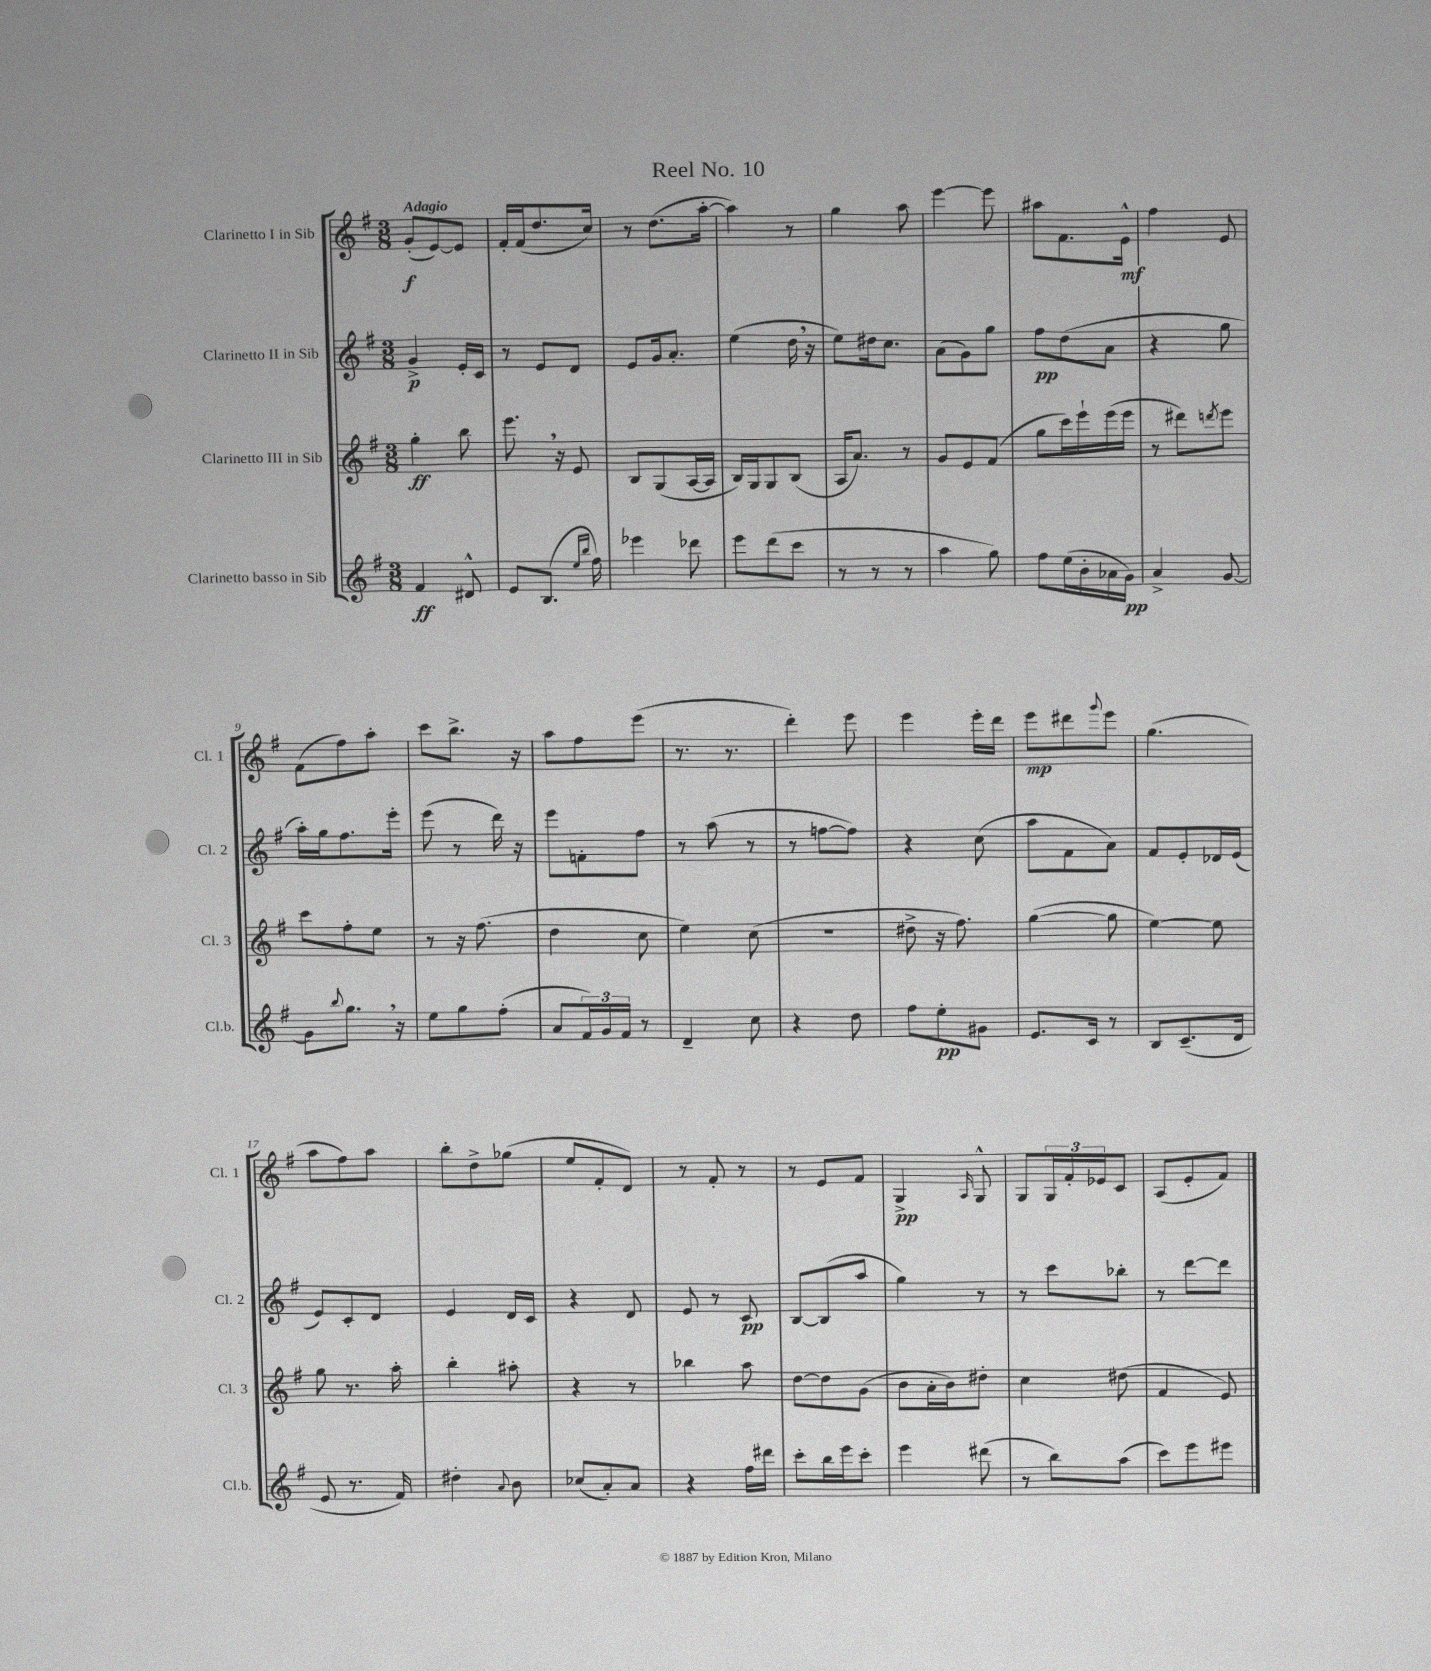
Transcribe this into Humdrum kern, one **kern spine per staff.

**kern	**dynam	**kern	**dynam	**kern	**dynam	**kern	**dynam
*part4	*part4	*part3	*part3	*part2	*part2	*part1	*part1
*staff4	*staff4	*staff3	*staff3	*staff2	*staff2	*staff1	*staff1
*I"Clarinetto basso in Sib	*	*I"Clarinetto III in Sib	*	*I"Clarinetto II in Sib	*	*I"Clarinetto I in Sib	*
*I'Cl.b.	*	*I'Cl. 3	*	*I'Cl. 2	*	*I'Cl. 1	*
*clefG2	*	*clefG2	*	*clefG2	*	*clefG2	*
*k[f#]	*	*k[f#]	*	*k[f#]	*	*k[f#]	*
*M3/8	*	*M3/8	*	*M3/8	*	*M3/8	*
=1	=1	=1	=1	=1	=1	=1	=1
!	!	!	!	!	!	!LO:TX:a:B:t=Adagio	!
4f#/	ff	4gg'\	ff	4g^/	p	(8g'/L	f
.	.	.	.	.	.	[8e/)	.
8d#X^^/	.	8bb\	.	16e'/LL	.	8e/J]	.
.	.	.	.	16c/JJ	.	.	.
=2	=2	=2	=2	=2	=2	=2	=2
8e/L	.	8.eee,\	.	8r	.	16f#'/LL	.
.	.	.	.	.	.	(16f#/J	.
(8.B/J	.	.	.	8e/L	.	8.dd/	.
.	.	16r	.	.	.	.	.
.	.	8e/	.	8d/J	.	.	.
16qqee/LL	.	.	.	.	.	.	.
16qqbb/JJ	.	.	.	.	.	.	.
16ff#\)	.	.	.	.	.	16cc/Jk)	.
=3	=3	=3	=3	=3	=3	=3	=3
4eee-X\	.	8B/L	.	8e/L	.	8r	.
.	.	(8G/	.	16g/k	.	(8.dd\L	.
.	.	.	.	8.a'/J	.	.	.
8ddd-X\	.	[16A/L	.	.	.	.	.
.	.	16A/JJ]	.	.	.	[16aa'\Jk	.
=4	=4	=4	=4	=4	=4	=4	=4
8eee\L	.	16B/LL)	.	(4ee\	.	4aa\])	.
.	.	16G/J	.	.	.	.	.
(8ddd\	.	8G/	.	.	.	.	.
8ccc\J	.	(8B/J	.	16dd,\	.	8r	.
.	.	.	.	16r	.	.	.
=5	=5	=5	=5	=5	=5	=5	=5
8r	.	16A/KL	.	8ee\L)	.	4gg\	.
.	.	8.a/J)	.	.	.	.	.
8r	.	.	.	16dd#X\k	.	.	.
.	.	.	.	8.cc\J	.	.	.
8r	.	8r	.	.	.	8aa\	.
=6	=6	=6	=6	=6	=6	=6	=6
4aa\	.	8g/L	.	(8a\L	.	[4eee\	.
.	.	8e/	.	8g\)	.	.	.
8gg\)	.	(8f#/J	.	8gg\J	.	8eee\]	.
=7	=7	=7	=7	=7	=7	=7	=7
8ff#\L	.	8gg\L	.	8ff#\L	pp	8aa#X\L	.
(16ee\L	.	16ccc\L)	.	(8dd\	.	8.f#\	.
16b'\	.	16eee`\	.	.	.	.	.
16a-X\	.	(16eee\	.	8a\J	.	.	.
16g\JJ)	pp	16eee\JJ	.	.	.	16e^^\Jk	mf
=8	=8	=8	=8	=8	=8	=8	=8
4a^/	.	8r	.	4r	.	4ff#\	.
.	.	8ddd#X\L)	.	.	.	.	.
.	.	8qdddn/	.	.	.	.	.
[8g/	.	8eee\J	.	8gg\	.	8e/	.
!!LO:LB:g=z
=9	=9	=9	=9	=9	=9	=9	=9
8g\L]	.	8ccc\L	.	16aa'\LL)	.	(8f#\L	.
.	.	.	.	16gg\J	.	.	.
8qqbb/	.	.	.	.	.	.	.
8.gg,\J	.	8ff#'\	.	8.ff#\	.	8ff#\)	.
.	.	8ee\J	.	.	.	8aa'\J	.
16r	.	.	.	16eee'\Jk	.	.	.
=10	=10	=10	=10	=10	=10	=10	=10
8ee\L	.	8r	.	(8eee\	.	8ccc\L	.
8gg\	.	16r	.	8r	.	8.bb^\J	.
.	.	(8.ff#\	.	.	.	.	.
(8ff#'\J	.	.	.	16ddd\)	.	.	.
.	.	.	.	16r	.	16r	.
=11	=11	=11	=11	=11	=11	=11	=11
8a/L	.	4dd\	.	8eee\L	.	8aa\L	.
24f#/L)	.	.	.	8fn'\	.	8ff#\	.
24g/	.	.	.	.	.	.	.
24f#/JJ	.	.	.	.	.	.	.
8r	.	8cc\	.	8ff#\J	.	(8eee\J	.
=12	=12	=12	=12	=12	=12	=12	=12
4d~/	.	4ee\)	.	8r	.	8.r	.
.	.	.	.	(8aa\	.	.	.
.	.	.	.	.	.	8.r	.
8cc\	.	(8cc\	.	8r	.	.	.
=13	=13	=13	=13	=13	=13	=13	=13
4r	.	4.r	.	8r	.	4ddd'\)	.
.	.	.	.	[8ffn\L	.	.	.
8dd\	.	.	.	8ff\J])	.	8eee\	.
=14	=14	=14	=14	=14	=14	=14	=14
8ff#\L	.	8dd#X^\	.	4r	.	4eee\	.
8ee'\	pp	16r	.	.	.	.	.
.	.	8.ff#\)	.	.	.	.	.
8g#X\J	.	.	.	(8cc\	.	16eee'\LL	.
.	.	.	.	.	.	16ddd\JJ	.
=15	=15	=15	=15	=15	=15	=15	=15
8.e/L	.	([4gg\	.	8aa\L	.	8eee\L	mp
.	.	.	.	8f#\	.	8ddd#X\	.
16c/Jk	.	.	.	.	.	.	.
.	.	.	.	.	.	8qqggg/	.
8r	.	8gg\]	.	8a\J)	.	8eee\J	.
=16	=16	=16	=16	=16	=16	=16	=16
8B/L	.	[4ee\)	.	8f#/L	.	(4.gg\	.
(8.c~/	.	.	.	8e'/	.	.	.
.	.	8ee\]	.	16d-X/L	.	.	.
16d/Jk	.	.	.	(16e/JJ	.	.	.
!!LO:LB:g=z
=17	=17	=17	=17	=17	=17	=17	=17
8e/	.	8gg\	.	8e/L)	.	8aa\L	.
8.r	.	8.r	.	8c'/	.	8ff#\)	.
.	.	.	.	8d/J	.	8aa\J	.
16f#/)	.	16aa'\	.	.	.	.	.
=18	=18	=18	=18	=18	=18	=18	=18
4dd#X'\	.	4bb'\	.	4e/	.	8bb'\L	.
.	.	.	.	.	.	8dd^\	.
8qqa/	.	.	.	.	.	.	.
8b\	.	8aa#X'\	.	16d/LL	.	(8gg-X\J	.
.	.	.	.	16c/JJ	.	.	.
=19	=19	=19	=19	=19	=19	=19	=19
(8cc-X/L	.	4r	.	4r	.	8ee/L	.
8a'/)	.	.	.	.	.	8f#'/	.
8a/J	.	8r	.	8d/	.	8d/J)	.
=20	=20	=20	=20	=20	=20	=20	=20
4r	.	4bb-X\	.	8e/	.	8r	.
.	.	.	.	8r	.	8f#'/	.
16ff#\LL	.	8aa\	.	8c/	pp	8r	.
16ddd#X\JJ	.	.	.	.	.	.	.
=21	=21	=21	=21	=21	=21	=21	=21
8ccc'\L	.	[8dd\L	.	[8B/L	.	8r	.
16bb\L	.	8dd\]	.	(8B/]	.	8e/L	.
16eee\J	.	.	.	.	.	.	.
8ccc'\J	.	(8g\J	.	8aa/J	.	8f#/J	.
=22	=22	=22	=22	=22	=22	=22	=22
4eee\	.	8b\L	.	4gg\)	.	4G^/	pp
.	.	16a'\L	.	.	.	.	.
.	.	16b\J)	.	.	.	.	.
.	.	.	.	.	.	16qqA/	.
(8ddd#X\	.	8dd#X'\J	.	8r	.	8G^^/	.
=23	=23	=23	=23	=23	=23	=23	=23
8r	.	4cc\	.	8r	.	8G/L	.
8bb\L)	.	.	.	8ccc\L	.	24G/L	.
.	.	.	.	.	.	24f#'/	.
.	.	.	.	.	.	24e-X/J	.
(8aa\J	.	(8dd#X\	.	8bb-X'\J	.	8c/J	.
=24	=24	=24	=24	=24	=24	=24	=24
8ccc\L)	.	4f#/	.	8r	.	(8A/L	.
8eee\	.	.	.	[8ddd\L	.	8e'/	.
8eee#X\J	.	8e/)	.	8ddd\J]	.	8f#/J)	.
==	==	==	==	==	==	==	==
*-	*-	*-	*-	*-	*-	*-	*-
